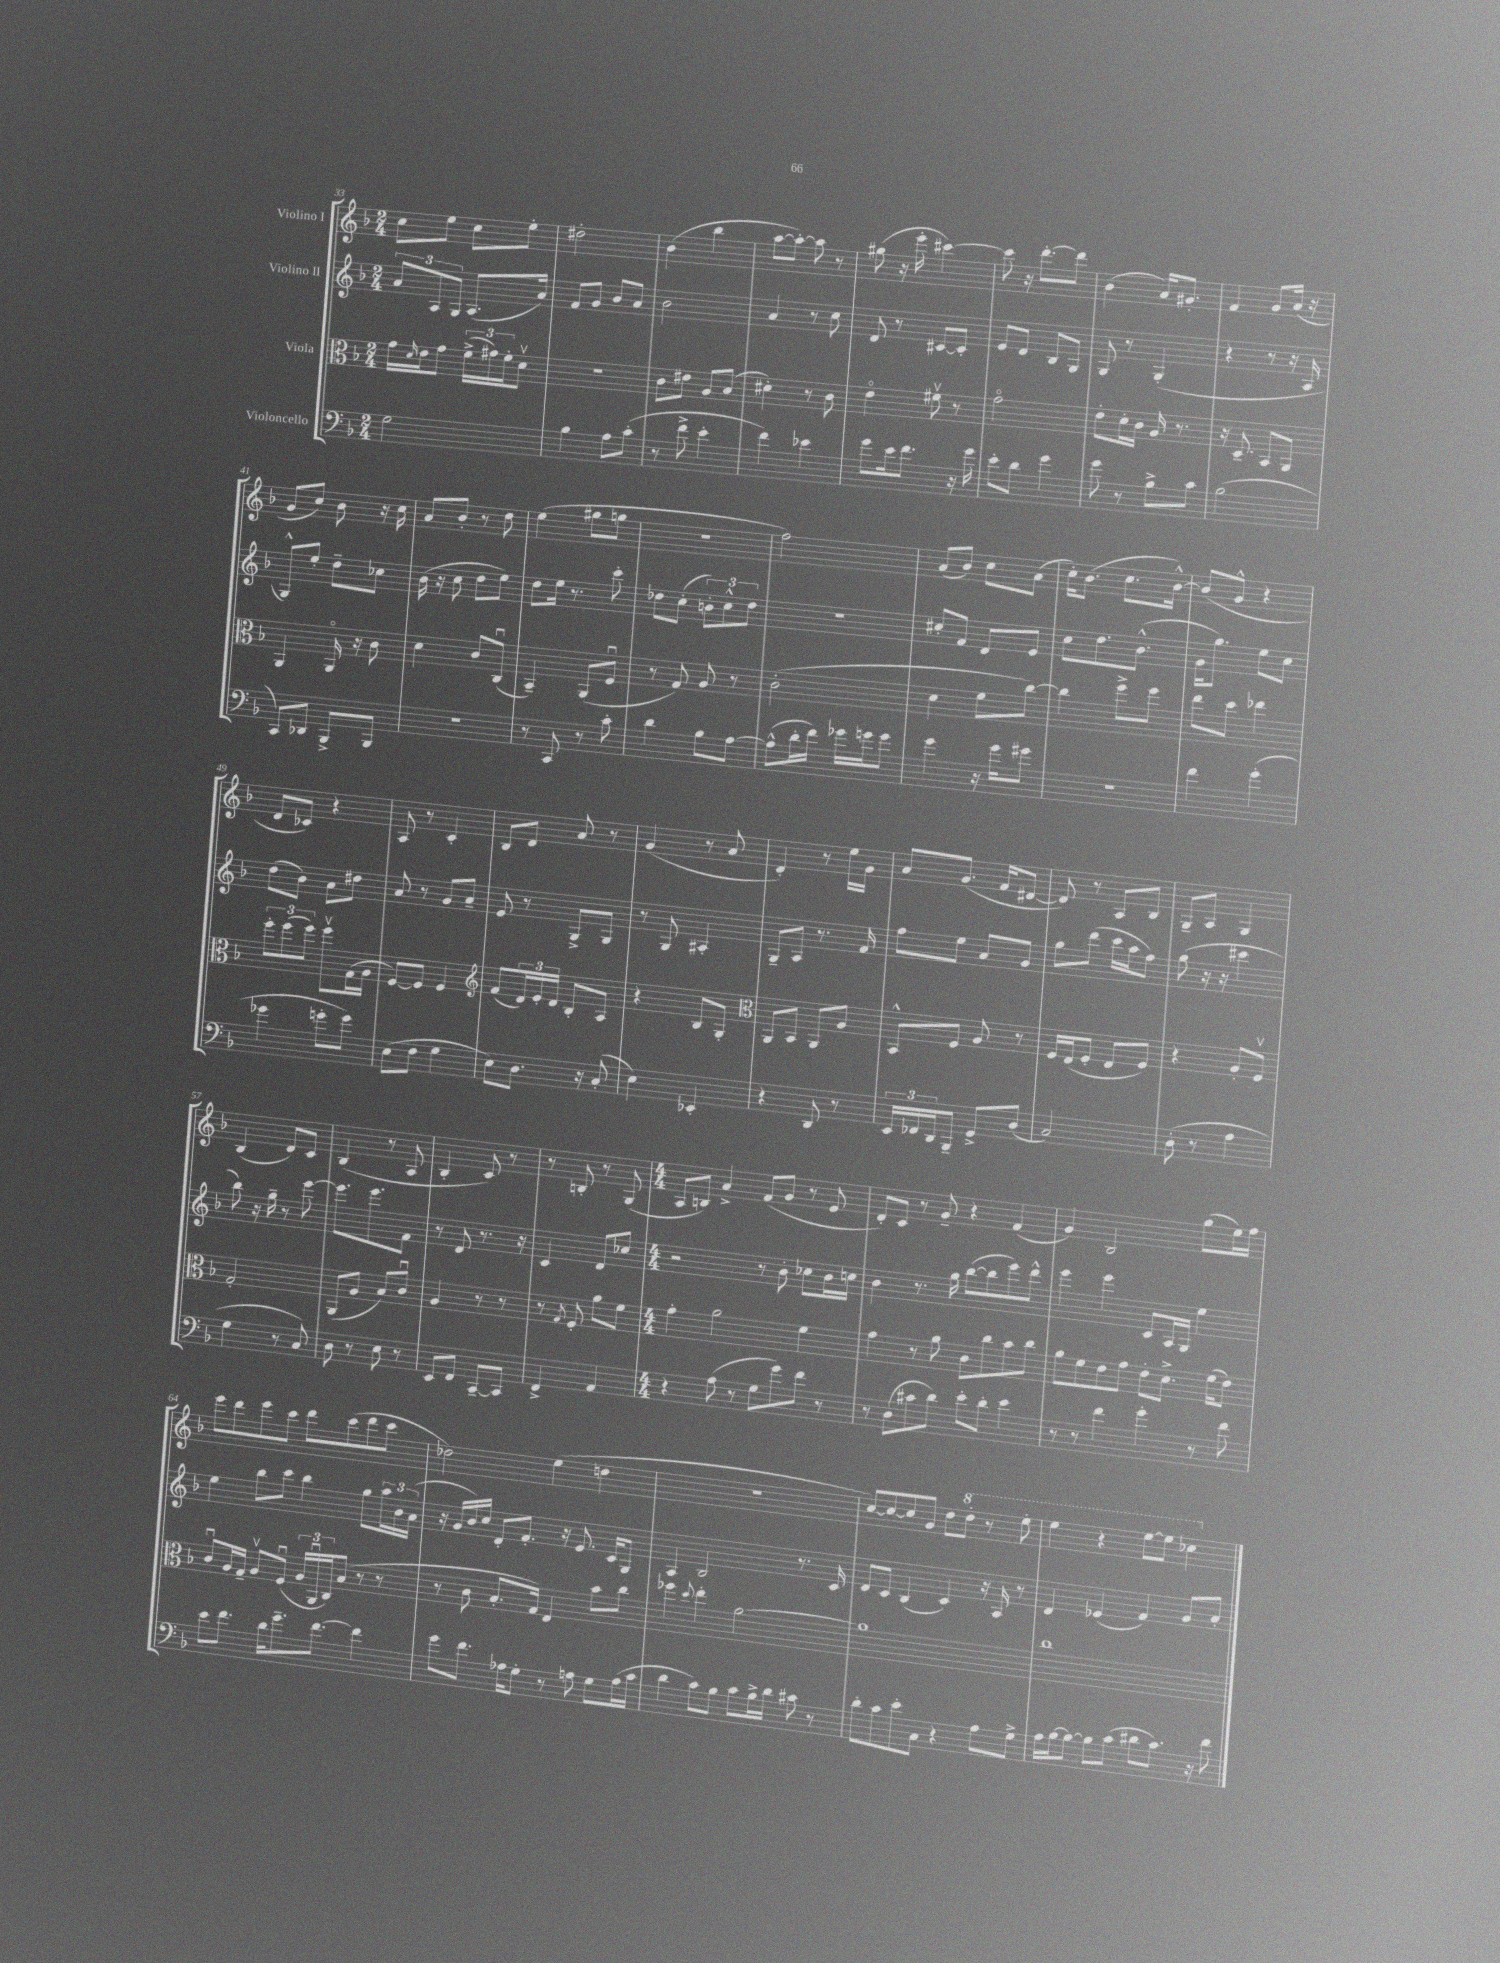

**kern	**kern	**kern	**kern
*staff4	*staff3	*staff2	*staff1
*clefF4	*clefC3	*clefG2	*clefG2
*k[b-]	*k[b-]	*k[b-]	*k[b-]
*M2/4	*M2/4	*M2/4	*M2/4
2G	16g	12a	8cc
.	16qqd	.	.
.	16e	.	.
.	.	12A	.
.	8g	.	8ee
.	.	12G	.
.	(24f^	(8.A	8cc
.	24g#)	.	.
.	24f'	.	.
.	8dv	.	8ee'
.	.	16a)	.
=	=	=	=
4B-	2r	8f	2dd#'
.	.	8g	.
8A	.	8b-	.
(8c'	.	8a	.
=	=	=	=
8r	8c	2b-	(4b-
8f^	8e#	.	.
4e'	8A	.	4bb-
.	(8B-	.	.
=	=	=	=
4f)	4d#')	4a	[8aa
.	.	.	8aa'_)
4e-	8r	8r	8aa]
.	8c	8cc	8r
=	=	=	=
8g	4eo	8d	(8gg#
16e	.	8r	16r
8.f	.	.	16eee'
.	8f#v	[8c#	[4ccc#)
16r	8r	8c#']	.
16g	.	.	.
=	=	=	=
8e'	2go	8e	8ccc#]
8d	.	8d	16r
.	.	.	[8.ddd'
4g	.	8B-	.
.	.	8G	8ddd]
=	=	=	=
8g	8e'	8G	(4b-
8r	16d'	8r	.
.	16c	.	.
8B-^	16A	(4G'	16a)
.	8.r	.	8.g#'
8c	.	.	.
=	=	=	=
(2B-	16r	4r	4f
.	8.D~	.	.
.	8BB-	8r	8g
.	8AA	16r	(16a
.	.	16A	16r
=	=	=	=
8CC)	4AA	8G^^)	8g
8DD-	.	8ee'	8cc)
8BBB-^	16AAo	8dd~	8b-
.	16r	.	.
8BBB-	8c	8cc-	16r
.	.	.	16cc
=	=	=	=
2r	4d	(16b-	8a
.	.	16r	.
.	.	8cc	8b-'
.	8c	8dd	8r
.	(8Cu	8ee)	8dd
=	=	=	=
8r	4BB-~)	8dd	(4ee
8CC	.	16ee	.
.	.	8.r	.
8r	(8AA	.	8gg#
8c'	8Fu	8ccc'	8gg
=	=	=	=
4d	8r	8dd-	2r
.	8G)	(8cc'	.
8B-	8A	12b')	.
.	.	12cc^^	.
[8A	8r	.	.
.	.	12dd-	.
=	=	=	=
(8A^^]	(2c'	2r	2ff)
16d'	.	.	.
16f)	.	.	.
16g-	.	.	.
16g	.	.	.
8g	.	.	.
=	=	=	=
4g	4d	8cc#'	(8a
.	.	8f	8b-)
16r	8f	8d	8cc
16g	.	.	.
8g#	[8cc)	8e	(8a
=	=	=	=
2r	4cc]	8cc	16cc')
.	.	.	(8.b-
.	.	8.dd	.
.	8ff^	.	8.cc
.	.	(8.b-^^	.
.	8ff	.	.
.	.	.	[16b-^^)
=	=	=	=
4f	8ee	16g	(8b-]
.	.	8.gg)	.
.	8dd	.	8g^^
(4g'	4ee-	8ee	4r
.	.	8cc	.
=	=	=	=
4g-	12ff'	(8dd	8d
.	(12ff	.	.
.	.	8b-)	8c-)
.	12ff)	.	.
8g'	8ffv	8a	4r
8g)	(16G	8dd#	.
.	16A	.	.
=	=	=	=
(8E	[8F)	8a	8A
8F	8F]	8r	8r
4G	4F	8g	4c'
.	.	8a~	.
=	=	=	=
*	*clefG2	*	*
8E)	(8f	8e	8B-
8.D	24d)	8r	8d
.	24e'	.	.
.	24d	.	.
.	8B-'	8G^	8a
16r	.	.	.
(8C'	8A	8G	8r
=	=	=	=
4E)	4r	8r	(4g
.	.	8G	.
4EE-'	8B-	4A#'	8r
.	8G'	.	8a
=	=	=	=
*	*clefC3	*	*
4r	8AA	8G~	4d')
.	8BB-	8A	.
8DD	8AA	8.r	8r
8r	8A	.	16ee
.	.	16f	16g
=	=	=	=
24EE	8BB-^^	8ff	8a
24FF-	.	.	.
24DD	.	.	.
8BBB-~	8F	8ee	(8.g
8GG^	8A	8a	.
.	.	.	16f
(8D	8r	8g	[8d#
=	=	=	=
2C)	16F	8gg	8d#])
.	(16E	.	.
.	8F'	(8ddd	8r
.	8E	16ccc	8A
.	.	16aa	.
.	8F)	8ff)	8B-
=	=	=	=
(8D'	4r	(8gg	8G~
8r	.	16r	8A
.	.	16r	.
4A	8A'	4ccc#	4G
.	8Fv	.	.
=	=	=	=
4G	2G'	8bb-)	(4B-
.	.	16r	.
.	.	16gg~	.
8r	.	8r	8d)
8C)	.	[8eee	8c
=	=	=	=
8D	(8AA	8.eee]	(4B-
8r	8A	.	.
.	.	8.eee	.
8E	8B-)	.	8r
8r	8cu	8f	8A
=	=	=	=
8EE	4A	8r	4B-'
8FF	.	8d	.
[8CC~	8r	8.r	8c)
8CC]	8r	.	8r
.	.	16r	.
=	=	=	=
4FF^	8r	4c	8r
.	8qG	.	.
.	8F'	.	8B'
4AA	8a	8d	8r
.	8f	8cc-	(8G
=	=	=	=
*M4/4	*M4/4	*M4/4	*M4/4
4r	4g'	2r	8A
.	.	.	8B)
(8A	2a	.	4a^
8r	.	.	.
8G	.	8r	(8f
8g)	.	8b-'	8g
8f	4f	8cc-	8r
8r	.	16b-	8e
.	.	16cc	.
=	=	=	=
8r	4g	4b-	8d')
(8D	.	.	8c
8c#	8r	8.r	8r
8d)	8a	.	8g~
.	.	16gg	.
8e'	8c	([8bb-	4r
8d'	8cc	8bb-]	.
4e	8b-	8eee)	(4f
.	8cc	8ddd^^	.
=	=	=	=
8r	8a	4eee	4g)
8r	8f	.	.
4f	8e	4eee	2B-
.	8g	.	.
4g'	8e'	8c	.
.	8.d^	16A	.
.	.	16G	.
8r	.	4ee	(8gg
.	(16f	.	.
8f	8e)	.	16ee)
.	.	.	16ff
=	=	=	=
8e	8cu	4ee	8eee
8.f	16A	.	8ddd
.	16G~	.	.
.	8Av	8bb-	8eee
16d	.	.	.
8.g~	(8Fu	8ccc	8ccc
.	24A	4bb-	8ddd
.	24AAu	.	.
[8.f	.	.	.
.	24C)	.	.
.	(8B-	.	(8ccc
4f]	8r	8gg	8ddd
.	8r	24aa	8ccc
.	.	24b-	.
.	.	(24a	.
=	=	=	=
8g	8r	16r	2dd-)
.	.	16g	.
8.f	8c	16b-)	.
.	.	16cc	.
.	8.B-'	8d'	.
16A-	.	.	.
8G'	.	8.f'	.
.	16G)	.	.
8r	4E	.	(4ee
.	.	16r	.
8A	.	8.e	.
8G	8b-	.	4dd
.	.	16c	.
(16A	8cc	8G	.
16c	.	.	.
=	=	=	=
4d	4ff-	4A	1r
.	8qqdd	.	.
8c)	4ee'	2B-	.
8B-	.	.	.
8c	[2a	.	.
16B-^	.	.	.
16d	.	.	.
8c#	.	8.r	.
8r	.	.	.
.	.	16c	.
=	=	=	=
8d'	1a]	8d	[8cc)
8c	.	8c	8cc_
8e'	.	(4B-	8cc]
8C	.	.	8g
4r	.	4c)	8dd
.	.	.	8ddd'
8A	.	16r	8r
.	.	16A	.
8G^	.	8r	8eee'
=	=	=	=
16A	1cc	4d	4eee
[16B-	.	.	.
8B-_	.	.	.
8B-]	.	(4e-	4r
(8c	.	.	.
8d#	.	4f)	[8eee
8.c)	.	.	8eee]
.	.	8g	4ccc-
16r	.	.	.
8f	.	8a'	.
==	==	==	==
*-	*-	*-	*-
